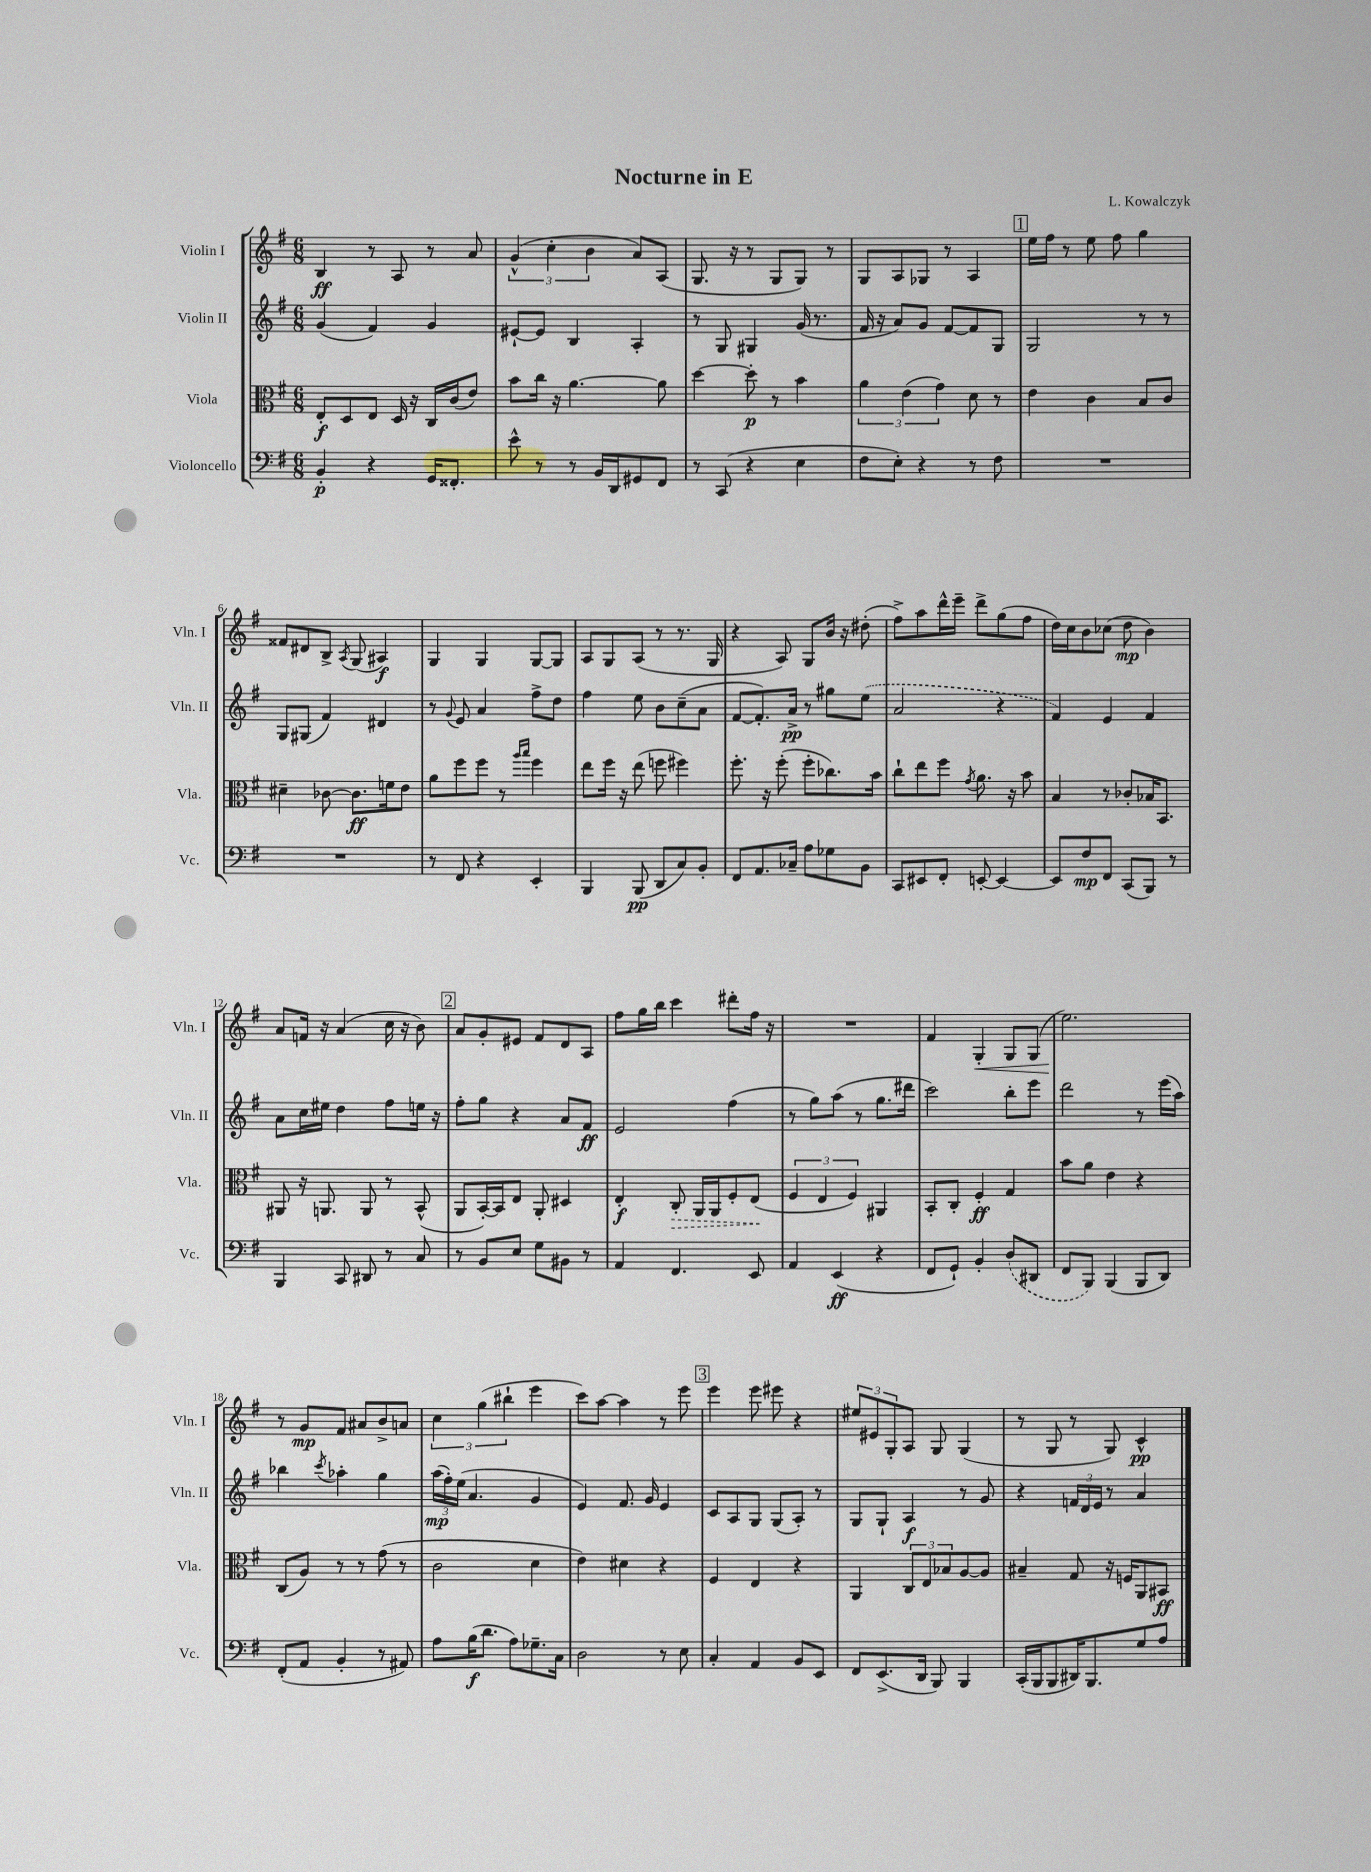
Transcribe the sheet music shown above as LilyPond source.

\header { title = "Nocturne in E" composer = "L. Kowalczyk" }
<<
\new StaffGroup <<
\new Staff = "s0" \with { instrumentName = "Violin I" shortInstrumentName = "Vln. I" } {
    \clef treble \key g \major \numericTimeSignature \time 6/8
    b4\ff r8 a8 r8 a'8 |
    \tuplet 3/2 { g'4-^( c''4-. b'4 } a'8) a8( |
    g8. r16 r8 g8 g8) r8 |
    g8 a8 ges8 r8 a4 |
    \mark \markup { \box "1" } e''16 fis''16 r8 e''8 fis''8 g''4 |
    fisis'8 dis'8 b8-> \acciaccatura { a8 } g8( ais4\f) |
    g4 g4 g8~ g8 |
    a8 g8 a8( r8 r8. g16 |
    r4 a8) g8 b'16 r16 dis''8-.( |
    fis''8->) a''8 d'''16-^ e'''16-- d'''8-> g''8( fis''8 |
    d''16) c''16 b'8 ces''8( d''8\mp b'4) |
    a'8 f'16 r16 a'4( c''16 r16 b'8) |
    \mark \markup { \box "2" } a'8 g'8-. eis'8 fis'8 d'8 a8 |
    fis''8 g''16 b''16 c'''4 dis'''8-. fis''16 r16 |
    R2. |
    fis'4 g4-.\< g8 g8( |
    e''2.\!) |
    r8 g'8\mp fis'8 ais'8 b'8-> a'8 |
    \tuplet 3/2 { c''4 g''4( bis''4-! } e'''4 |
    c'''8) a''8~ a''4 r8 e'''8 |
    \mark \markup { \box "3" } e'''4 e'''8 eis'''8 r4 |
    \tuplet 3/2 { eis''8 eis'8 g8-. } a8 g8 g4( |
    r8 g8 r8 g8) c'4-^\pp \bar "|." |
}
\new Staff = "s1" \with { instrumentName = "Violin II" shortInstrumentName = "Vln. II" } {
    \clef treble \key g \major \numericTimeSignature \time 6/8
    g'4( fis'4) g'4 |
    eis'8~-! eis'8 b4 a4-. |
    r8 g8 gis4 g'16( r8. |
    fis'16 r16 a'8) g'8 fis'8~ fis'8 g8 |
    \mark \markup { \box "1" } g2 r8 r8 |
    g8 gis8( fis'4) dis'4 |
    r8 \appoggiatura { g'8 } e'8 a'4 fis''8-> d''8 |
    fis''4 e''8 b'8 c''8--( a'8 |
    fis'8~ fis'8.-.) a'16->\pp r8 gis''8 \once \slurDashed e''8( |
    a'2 r4 |
    fis'4) e'4 fis'4 |
    a'8 c''16 eis''16 d''4 fis''8 e''16 r16 |
    \mark \markup { \box "2" } fis''8-. g''8 r4 a'8 fis'8\ff |
    e'2 fis''4( |
    r8 g''8) a''8( r8 g''8. dis'''16 |
    c'''2) b''8-. e'''8 |
    d'''2 r8 e'''16( a''16) |
    bes''4 \acciaccatura { c'''8 } aes''4-. g''4 |
    \tuplet 3/2 { a''16\mp( fis''16-.) e''16( } a'4. g'4 |
    e'4) fis'8. g'16 e'4 |
    \mark \markup { \box "3" } c'8 a8 g8 g8( a8-.) r8 |
    g8 g8-! a4\f r8 g'8 |
    r4 \tuplet 3/2 { f'16 d'16 e'16 } r8 a'4 \bar "|." |
}
\new Staff = "s2" \with { instrumentName = "Viola" shortInstrumentName = "Vla." } {
    \clef alto \key g \major \numericTimeSignature \time 6/8
    e8-.\f d8 e8 d16 r16 c16 c'16( e'8) |
    b'8 c''16 r16 a'4.~ a'8 |
    d''4~ d''8-.\p r8 b'4 |
    \tuplet 3/2 { a'4 e'4( g'4) } d'8 r8 |
    \mark \markup { \box "1" } e'4 c'4 b8 c'8 |
    dis'4-- ces'8~ ces'8.\ff f'16 e'8 |
    a'8 fis''8 fis''8 r8 \grace { a''16 b''16 } fis''4 |
    e''8 fis''16 r16 e''8( f''8 fis''4) |
    fis''8.-. r16 fis''8-.( fis''8-. ces''8.) b'16 |
    c''8-! e''8 fis''8 \acciaccatura { g'8 } a'8. r16 b'8 |
    b4 r8 ces'8-. bes16 b,8. |
    ais,8 r16 a,8. a,8 r8 b,8-^( |
    \mark \markup { \box "2" } a,8 b,16~-.) b,16 e8 a,8-. dis4 |
    e4-.\f \once \override Hairpin.style = #'dashed-line c8-.\> a,16 a,16 fis8-. e8\!( |
    \tuplet 3/2 { fis4 e4 fis4) } ais,4 |
    b,8-. c8-. fis4-.\ff g4 |
    b'8 a'8 e'4 r4 |
    c8( a8) r8 r8 g'8( r8 |
    c'2 d'4 |
    e'4) dis'4 r4 |
    \mark \markup { \box "3" } fis4 e4 r4 |
    a,4 \tuplet 3/2 { c8 e8 bes8 } a8~ a8 |
    bis4-- g8 r16 f16 a,8 bis,8\ff \bar "|." |
}
\new Staff = "s3" \with { instrumentName = "Violoncello" shortInstrumentName = "Vc." } {
    \clef bass \key g \major \numericTimeSignature \time 6/8
    b,4-.\p r4 g,16 fisis,8.-. |
    e'8-^ r8 r8 b,16 d,16 gis,8 fis,8 |
    r8 c,8( r4 e4 |
    fis8 e8-.) r4 r8 fis8 |
    \mark \markup { \box "1" } R2. |
    R2. |
    r8 fis,8 r4 e,4-. |
    b,,4 b,,8\pp( d,8 c8) b,8-. |
    fis,8 a,8. ces16-- a8 ges8 b,8 |
    c,8 eis,8 fis,8-. e,8~-. e,4~ |
    e,8 fis8\mp fis,8 c,8( b,,8) r8 |
    b,,4 c,8 dis,8 r8 c8 |
    \mark \markup { \box "2" } r8 b,8 e8 g8 bis,8 r8 |
    a,4 fis,4. e,8 |
    a,4 e,4\ff( r4 |
    fis,8 g,8-!) b,4-. \once \slurDashed d8( dis,8 |
    fis,8 b,,8) b,,4( b,,8 d,8) |
    fis,8-.( a,8 b,4-. r8 ais,8) |
    a8 b16\f( d'8. a8) ges8.-- c16 |
    d2 r8 e8 |
    \mark \markup { \box "3" } c4-. a,4 b,8 e,8 |
    fis,8 e,8.->( d,16 b,,8) b,,4 |
    c,16-.( b,,16 b,,8 dis,16) b,,8. g8 a8 \bar "|." |
}
>>
>>
